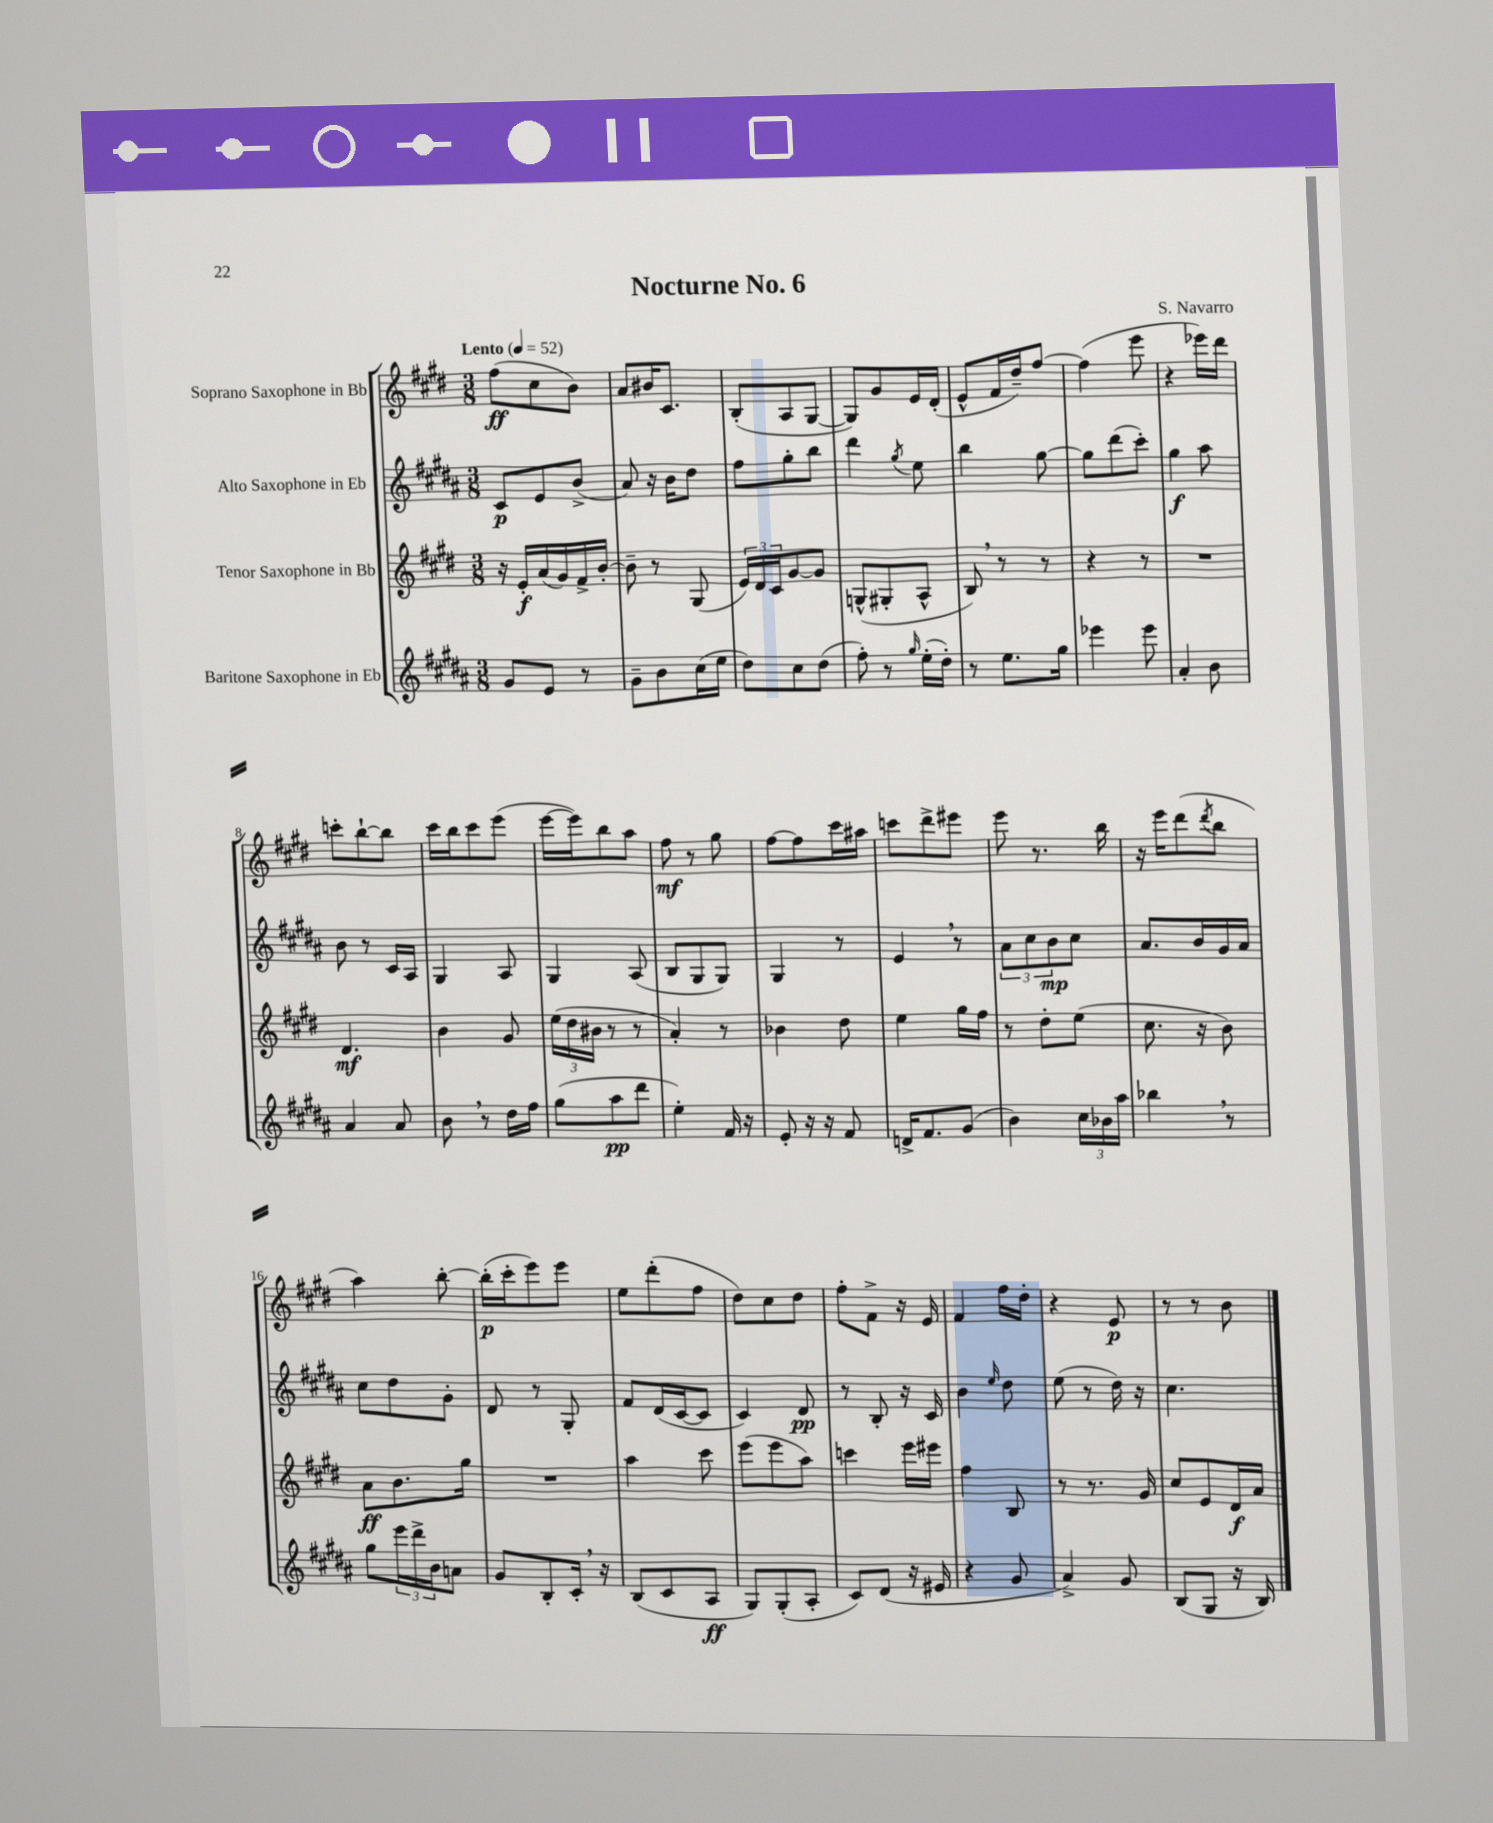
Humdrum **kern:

**kern	**dynam	**kern	**dynam	**kern	**dynam	**kern	**dynam
*part4	*part4	*part3	*part3	*part2	*part2	*part1	*part1
*staff4	*staff4	*staff3	*staff3	*staff2	*staff2	*staff1	*staff1
*I"Baritone Saxophone in Eb	*	*I"Tenor Saxophone in Bb	*	*I"Alto Saxophone in Eb	*	*I"Soprano Saxophone in Bb	*
*clefG2	*	*clefG2	*	*clefG2	*	*clefG2	*
*k[f#c#g#d#a#]	*	*k[f#c#g#d#]	*	*k[f#c#g#d#a#]	*	*k[f#c#g#d#]	*
*M3/8	*	*M3/8	*	*M3/8	*	*M3/8	*
*MM52	*	*MM52	*	*MM52	*	*MM52	*
=1	=1	=1	=1	=1	=1	=1	=1
!	!	!	!	!	!	!LO:TX:a:B:t=Lento	!
8g#/L	.	16r	.	8c#/L	p	(8ff#\L	ff
.	.	16e'/LL	f	.	.	.	.
8e/J	.	(16a/	.	8e/	.	8cc#\	.
.	.	16g#/)	.	.	.	.	.
8r	.	16f#^/	.	(8b^/J	.	8b\J)	.
.	.	[16b'/JJ	.	.	.	.	.
=2	=2	=2	=2	=2	=2	=2	=2
8g#~\L	.	8b~\]	.	8a#/)	.	8a/L	.
8b\	.	8r	.	16r	.	16b#X/K	.
.	.	.	.	16b\KL	.	8.c#/J	.
(16cc#\L	.	(8G#/	.	8dd#\J	.	.	.
16ee\JJ	.	.	.	.	.	.	.
=3	=3	=3	=3	=3	=3	=3	=3
8dd#\L)	.	24e/LL)	.	8ff#\L	.	(8B'/L	.
.	.	24d#/	.	.	.	.	.
.	.	24c#/J	.	.	.	.	.
8cc#\	.	[8g#/	.	8gg#'\	.	8A/	.
(8dd#\J	.	8g#/J]	.	8bb\J	.	[8G#/J	.
=4	=4	=4	=4	=4	=4	=4	=4
8ff#'\)	.	(8Gn^^/L	.	4ddd#\	.	8G#/L])	.
8r	.	8G#X'/	.	.	.	8g#/	.
16qqgg#/	.	.	.	8qgg#/	.	.	.
(16ee'\LL	.	8A^^/J	.	8ee\	.	16e/L	.
16dd#'\JJ)	.	.	.	.	.	(16d#'/JJ	.
=5	=5	=5	=5	=5	=5	=5	=5
8r	.	8B,/)	.	4bb\	.	8e^^/L	.
8.ee\L	.	8r	.	.	.	16f#/L	.
.	.	.	.	.	.	16dd#~/J)	.
.	.	8r	.	[8gg#\	.	[8ff#/J	.
16gg#\Jk	.	.	.	.	.	.	.
=6	=6	=6	=6	=6	=6	=6	=6
4eee-X\	.	4r	.	8gg#\L]	.	(4ff#\]	.
.	.	.	.	(8ddd#\	.	.	.
8eee-\	.	8r	.	8ccc#'\J)	.	8eee\	.
=7	=7	=7	=7	=7	=7	=7	=7
4a#'/	.	4.r	.	4gg#\	f	4r	.
8b\	.	.	.	8aa#\	.	16eee-X\LL)	.
.	.	.	.	.	.	16ddd#\JJ	.
!!LO:LB:g=z
=8	=8	=8	=8	=8	=8	=8	=8
4a#/	.	4.d#/	mf	8b\	.	8cccn'\L	.
.	.	.	.	8r	.	[8bb`\	.
8a#/	.	.	.	16c#/LL	.	8bb\J]	.
.	.	.	.	16A#/JJ	.	.	.
=9	=9	=9	=9	=9	=9	=9	=9
8b,\	.	4b\	.	4G#/	.	16ccc#\LL	.
.	.	.	.	.	.	16bb\J	.
8r	.	.	.	.	.	8ccc#\	.
16dd#\LL	.	8g#/	.	8A#/	.	(8eee\J	.
16ff#\JJ	.	.	.	.	.	.	.
=10	=10	=10	=10	=10	=10	=10	=10
(8gg#\L	.	(24ee\LL	.	4G#/	.	[16eee\LL	.
.	.	24dd#\	.	.	.	.	.
.	.	.	.	.	.	16eee\J])	.
.	.	24b#X\JJ	.	.	.	.	.
8aa#\	pp	8r	.	.	.	8bb\	.
8ddd#\J	.	8r	.	(8A#/	.	8aa\J	.
=11	=11	=11	=11	=11	=11	=11	=11
4ee'\)	.	4a'/)	.	8B/L	.	8ff#\	mf
.	.	.	.	8G#/	.	8r	.
16f#/	.	8r	.	8G#/J)	.	8gg#\	.
16r	.	.	.	.	.	.	.
=12	=12	=12	=12	=12	=12	=12	=12
8e'/	.	4b-X\	.	4G#/	.	[8ff#\L	.
16r	.	.	.	.	.	8ff#\]	.
16r	.	.	.	.	.	.	.
8f#/	.	8dd#\	.	8r	.	16ccc#\L	.
.	.	.	.	.	.	16aa#X\JJ	.
=13	=13	=13	=13	=13	=13	=13	=13
16dn^/KL	.	4ee\	.	4e,/	.	8cccn\L	.
8.f#/	.	.	.	.	.	.	.
.	.	.	.	.	.	8ddd#^\	.
(8g#/J	.	16gg#\LL	.	8r	.	8eee#X\J	.
.	.	16ff#\JJ	.	.	.	.	.
=14	=14	=14	=14	=14	=14	=14	=14
4b\)	.	8r	.	12a#\L	.	8eee\	.
.	.	.	.	12cc#\	.	.	.
.	.	8dd#'\L	.	.	.	8.r	.
.	.	.	.	12b\	mp	.	.
24cc#\LL	.	(8ee\J	.	8cc#\J	.	.	.
24b-X\	.	.	.	.	.	.	.
.	.	.	.	.	.	16bb\	.
24aa#\JJ	.	.	.	.	.	.	.
=15	=15	=15	=15	=15	=15	=15	=15
4bb-X,\	.	8.cc#\	.	8.a#/L	.	16r	.
.	.	.	.	.	.	16eee\KL	.
.	.	.	.	.	.	(8ddd#\	.
.	.	16r	.	16b/L	.	.	.
.	.	.	.	.	.	8qddd#/	.
8r	.	8b\)	.	16g#/	.	8bb\J	.
.	.	.	.	16a#/JJ	.	.	.
!!LO:LB:g=z
=16	=16	=16	=16	=16	=16	=16	=16
8gg#\L	.	8a\L	ff	8cc#\L	.	4aa\)	.
24eee\L	.	8.b\	.	8dd#\	.	.	.
24ddd#^\	.	.	.	.	.	.	.
24b\J	.	.	.	.	.	.	.
8an\J	.	.	.	8g#'\J	.	[8bb'\	.
.	.	16gg#\Jk	.	.	.	.	.
=17	=17	=17	=17	=17	=17	=17	=17
8g#/L	.	4.r	.	8d#/	.	(16bb'\LL]	p
.	.	.	.	.	.	16ccc#'\J	.
8B'/	.	.	.	8r	.	8eee\)	.
16c#',/Jk	.	.	.	8G#'/	.	8eee\J	.
16r	.	.	.	.	.	.	.
=18	=18	=18	=18	=18	=18	=18	=18
(8B/L	.	4aa\	.	8f#/L	.	8ee\L	.
8c#/	.	.	.	(16d#/L	.	(8ddd#'\	.
.	.	.	.	[16c#/J	.	.	.
8A#/J	ff	8ccc#\	.	8c#/J]	.	8ff#\J	.
=19	=19	=19	=19	=19	=19	=19	=19
8G#/L)	.	(8eee\L	.	4c#/)	.	8dd#\L)	.
(8G#'/	.	8eee\	.	.	.	8cc#\	.
8A#'/J	.	8aa\J)	.	8d#/	pp	8dd#\J	.
=20	=20	=20	=20	=20	=20	=20	=20
8c#/L)	.	4cccn\	.	8r	.	8ff#'\L	.
(8d#/J	.	.	.	8B'/	.	8f#^\J	.
16r	.	16eee\LL	.	16r	.	16r	.
16e#X/	.	16eee#X\JJ	.	16c#/	.	16e/	.
=21	=21	=21	=21	=21	=21	=21	=21
4r	.	4ff#\	.	4b\	.	4f#/	.
.	.	.	.	16qqee/	.	.	.
8g#/	.	8B/	.	8dd#\	.	16ff#\LL	.
.	.	.	.	.	.	16dd#'\JJ	.
=22	=22	=22	=22	=22	=22	=22	=22
4a#^/)	.	8r	.	(8ee\	.	4r	.
.	.	8.r	.	8r	.	.	.
8g#/	.	.	.	16dd#\)	.	8e/	p
.	.	16g#/	.	16r	.	.	.
=23	=23	=23	=23	=23	=23	=23	=23
(8B/L	.	8cc#/L	.	4.cc#\	.	8r	.
8G#/J	.	8e/	.	.	.	8r	.
16r	.	16d#/L	f	.	.	8b\	.
16B/)	.	16a/JJ	.	.	.	.	.
==	==	==	==	==	==	==	==
*-	*-	*-	*-	*-	*-	*-	*-
